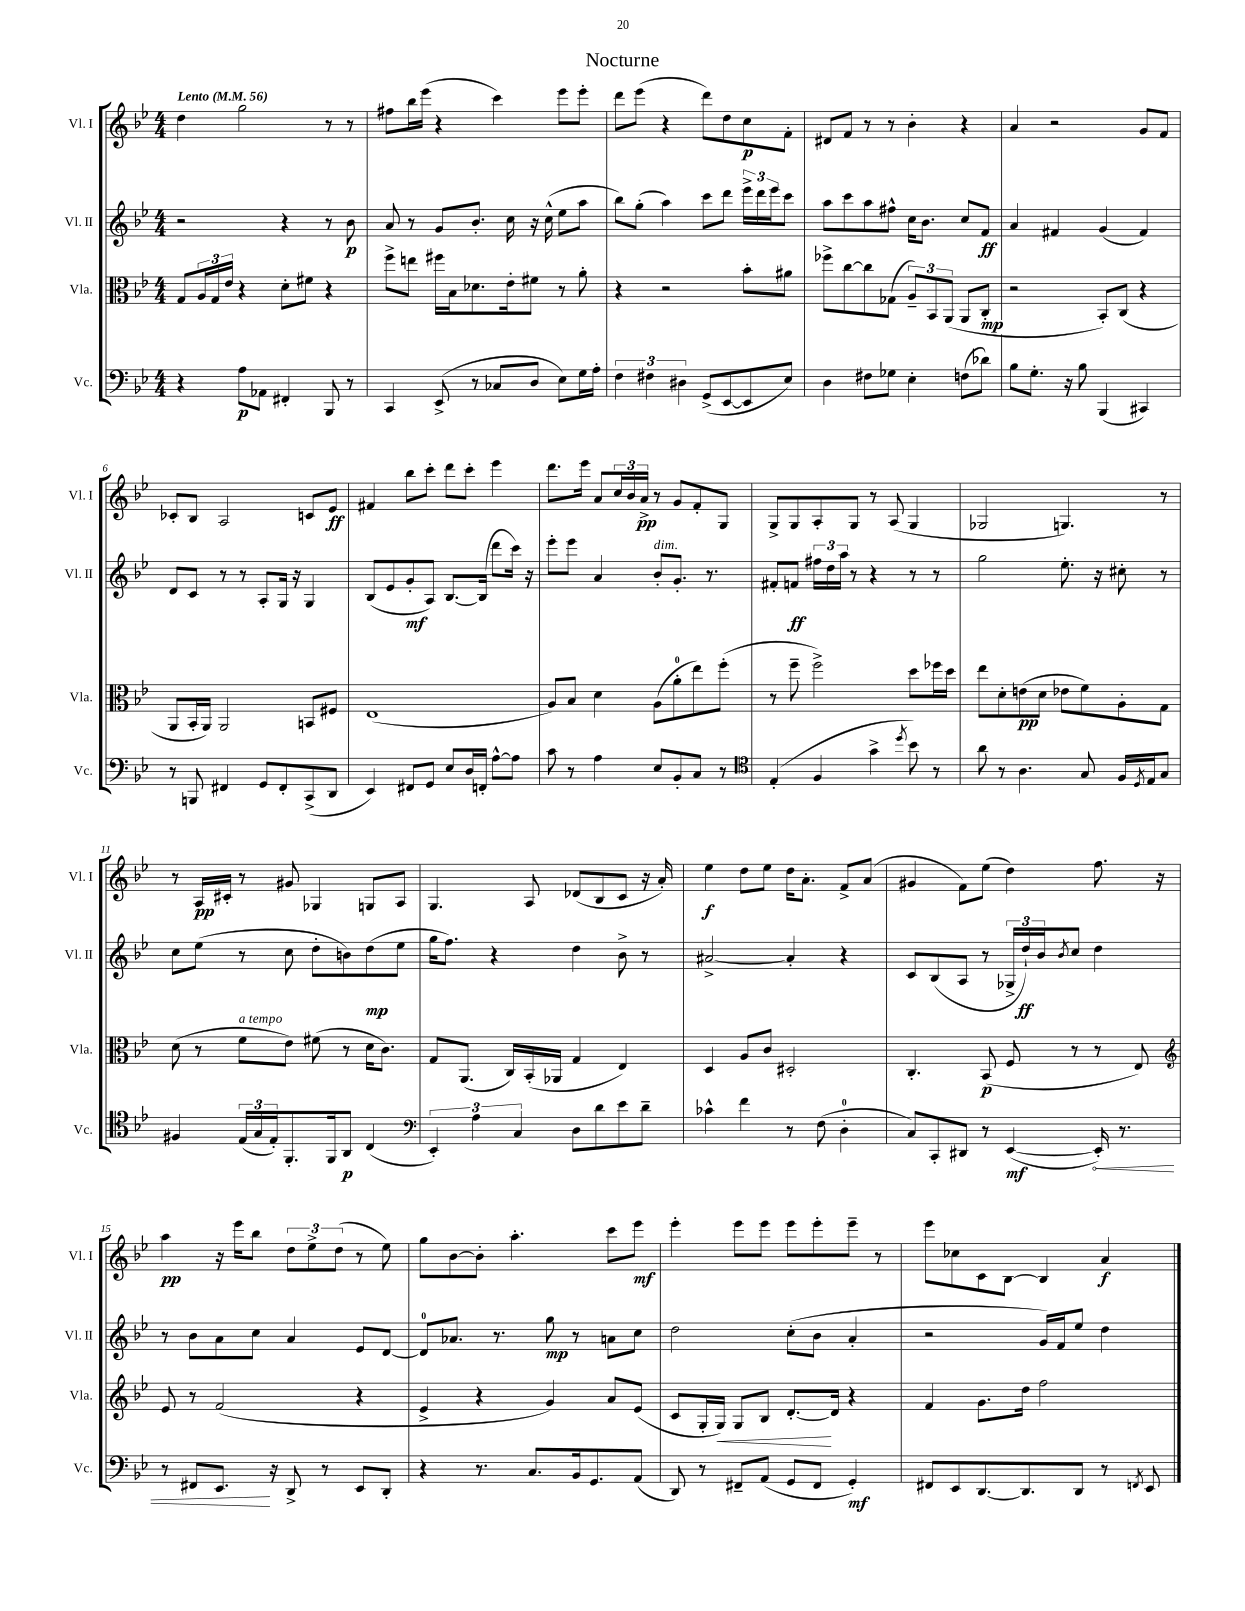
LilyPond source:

\header { title = "Nocturne" }
<<
\new StaffGroup <<
\new Staff = "s0" \with { instrumentName = "Vl. I" shortInstrumentName = "Vl. I" } {
    \clef treble \key bes \major \numericTimeSignature \time 4/4 \tempo "Lento" 4 = 56
    d''4 g''2 r8 r8 |
    fis''8 bes''16 ees'''16( r4 c'''4) ees'''8 ees'''8-. |
    d'''8 ees'''8( r4 d'''8) d''8 c''8\p f'8-. |
    dis'8 f'8 r8 r8 bes'4-. r4 |
    a'4 r2 g'8 f'8 |
    ces'8-. bes8 a2 c'8 ees'8\ff |
    fis'4 bes''8 c'''8-. d'''8 c'''8-. ees'''4 |
    d'''8. ees'''16 a'8 \tuplet 3/2 { c''16 bes'16 a'16->\pp } r8 g'8 f'8-. g8 |
    g8-> g8 a8-. g8 r8 a8( g4 |
    ges2 g4.) r8 |
    r8 a16\pp cis'16-. r8 gis'8 ges4 g8 a8 |
    g4. a8 des'8( bes8 c'8 r16 a'16-.) |
    ees''4\f d''8 ees''8 d''16 a'8.-. f'8-> a'8( |
    gis'4 f'8) ees''8( d''4) f''8. r16 |
    a''4\pp r16 ees'''16 bes''8 \tuplet 3/2 { d''8 ees''8-> d''8( } r8 ees''8) |
    g''8 bes'8~ bes'8-. a''4.-. c'''8 ees'''8\mf |
    ees'''4-. ees'''8 ees'''8 ees'''8 ees'''8-. ees'''8-- r8 |
    ees'''8 ces''8 c'8 bes8~ bes4 a'4\f \bar "|." |
}
\new Staff = "s1" \with { instrumentName = "Vl. II" shortInstrumentName = "Vl. II" } {
    \clef treble \key bes \major \numericTimeSignature \time 4/4
    r2 r4 r8 bes'8\p |
    a'8 r8 g'8 bes'8.-. c''16 r16 c''16-^( ees''8 a''8 |
    bes''8) g''8-.( a''4) c'''8 d'''8 \tuplet 3/2 { ees'''16-> d'''16 ees'''16 } c'''8 |
    a''8 c'''8 a''8 fis''8-^ c''16 bes'8. c''8 f'8\ff |
    a'4 fis'4 g'4( fis'4) |
    d'8 c'8 r8 r8 a8-. g16 r16 g4 |
    bes8( ees'8 g'8-.\mf a8) bes8.~ bes16( d'''8 c'''16) r16 |
    ees'''8-. ees'''8 a'4 bes'8-.^\markup { \italic "dim." } g'8.-. r8. |
    fis'8-. f'8\ff \tuplet 3/2 { fis''16 d''16 a''16 } r8 r4 r8 r8 |
    g''2 ees''8.-. r16 cis''8-. r8 |
    c''8 ees''8( r8 c''8 d''8-. b'8) d''8\mp( ees''8 |
    g''16 f''8.) r4 d''4 bes'8-> r8 |
    ais'2~-> ais'4-. r4 |
    c'8 bes8( a8 r8 \tuplet 3/2 { ges16-> d''16-!\ff) bes'16 } \acciaccatura { bes'8 } c''8 d''4 |
    r8 bes'8 a'8 c''8 a'4 ees'8 d'8~ |
    d'8-0 aes'8. r8. g''8\mp r8 a'8 c''8 |
    d''2 c''8-.( bes'8 a'4-. |
    r2 g'16) f'16 ees''8 d''4 \bar "|." |
}
\new Staff = "s2" \with { instrumentName = "Vla." shortInstrumentName = "Vla." } {
    \clef alto \key bes \major \numericTimeSignature \time 4/4
    g8 \tuplet 3/2 { a16 g16 ees'16 } r4 d'8-. fis'8 r4 |
    f''8-> e''8 fis''16 bes16 des'8. ees'16-. fis'8 r8 a'8-. |
    r4 r2 bes'8-. ais'8 |
    fes''8-> c''8~ c''8 ges8( \tuplet 3/2 { a8--) bes,8 a,8( } a,8 c8-.\mp |
    r2 bes,8-.) c8( r4 |
    a,8 bes,16-. a,16) a,2 b,8 fis8 |
    ees1( |
    a8) bes8 d'4 a8( a'8-0-. ees''8) f''8-.( |
    r8 f''8-- f''2->) d''8 fes''16 d''16 |
    ees''8 d'8-. e'8\pp( d'8 ees'8 f'8) a8-. g8 |
    d'8( r8 f'8^\markup { \italic "a tempo" } ees'8) fis'8( r8 d'16 c'8.) |
    g8 a,8.( c16) bes,16-.( aes,16 g4 ees4) |
    d4 a8 c'8 dis2-. |
    c4.-. bes,8\p( f8 r8 r8 ees8) |
    \clef treble ees'8 r8 f'2( r4 |
    ees'4-> r4 g'4) a'8 ees'8( |
    c'8 g16-. g16\<) g8 bes8 d'8.~-.\! d'16 r4 |
    f'4 g'8. d''16 f''2 \bar "|." |
}
\new Staff = "s3" \with { instrumentName = "Vc." shortInstrumentName = "Vc." } {
    \clef bass \key bes \major \numericTimeSignature \time 4/4
    r4 a8\p aes,8 fis,4-. bes,,8 r8 |
    c,4 ees,8->( r8 ces8 d8 ees8) g16 a16-. |
    \tuplet 3/2 { f4 fis4 dis4 } g,8->( ees,8~ ees,8 ees8) |
    d4 fis8 ges8 ees4-. f8( des'8) |
    bes8 g8.-. r16 bes8 bes,,4( cis,4) |
    r8 b,,8 fis,4 g,8 fis,8-. c,8->( d,8 |
    ees,4) fis,8 g,8 ees8 d16 f,16-. a8~-^ a8 |
    c'8 r8 a4 ees8 bes,8-. c8 r8 |
    \clef tenor ees4-.( f4 g'4-> \acciaccatura { d''8 } bes'8) r8 |
    a'8 r8 a4. g8 f16 \acciaccatura { d8 } ees16 g8 |
    fis4 \tuplet 3/2 { ees16( g16 ees16-.) } f,8.-. f,16 a,8\p c4( |
    \clef bass \tuplet 3/2 { ees,4-.) a4 c4 } d8 d'8 ees'8 d'8-- |
    ces'4-^ f'4 r8 f8( d4-0-. |
    c8) c,8-. dis,8 r8 ees,4~\mf( \once \override Hairpin.circled-tip = ##t ees,16-.\<) r8. |
    r8 fis,8 ees,8.\! r16 d,8-> r8 ees,8 d,8-. |
    r4 r8. c8. bes,16 g,8. a,8( |
    d,8) r8 fis,8-- a,8( g,8 fis,8 g,4-.\mf) |
    fis,8 ees,8 d,8.~ d,8. d,8 r8 \acciaccatura { f,8 } ees,8 \bar "|." |
}
>>
>>
